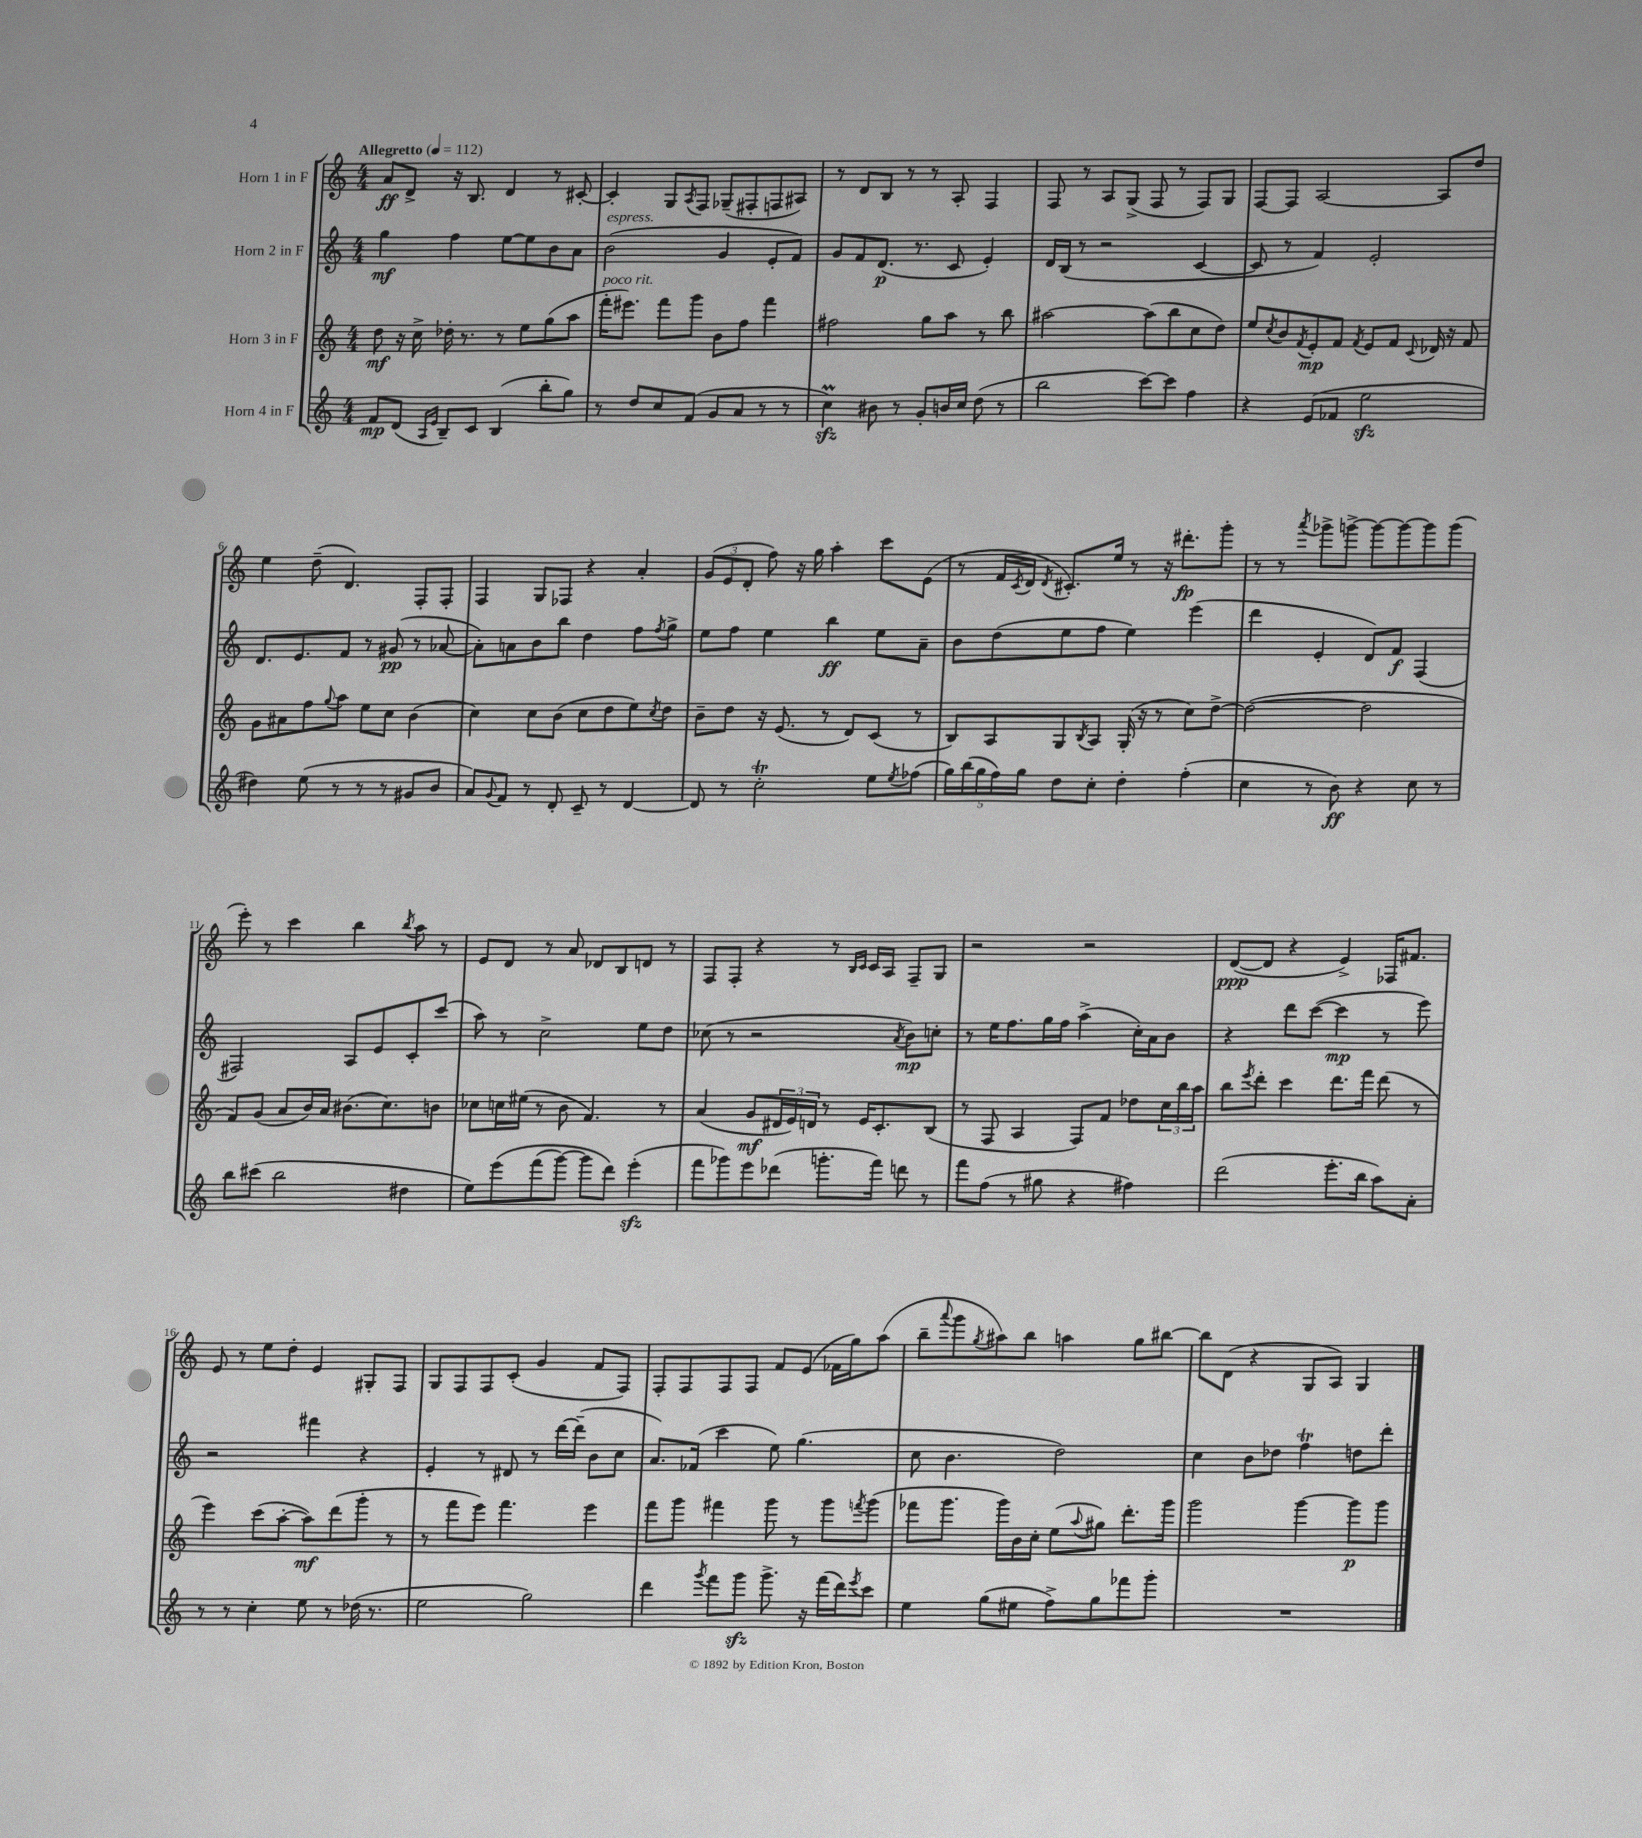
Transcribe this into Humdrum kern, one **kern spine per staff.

**kern	**dynam	**kern	**dynam	**kern	**dynam	**kern	**dynam
*part4	*part4	*part3	*part3	*part2	*part2	*part1	*part1
*staff4	*staff4	*staff3	*staff3	*staff2	*staff2	*staff1	*staff1
*I"Horn 4 in F	*	*I"Horn 3 in F	*	*I"Horn 2 in F	*	*I"Horn 1 in F	*
*clefG2	*	*clefG2	*	*clefG2	*	*clefG2	*
*k[]	*	*k[]	*	*k[]	*	*k[]	*
*M4/4	*	*M4/4	*	*M4/4	*	*M4/4	*
*MM112	*	*MM112	*	*MM112	*	*MM112	*
=1	=1	=1	=1	=1	=1	=1	=1
!	!	!	!	!	!	!LO:TX:a:B:t=Allegretto	!
8f/L	mp	8dd\	mf	4gg\	mf	8a/L	ff
(8d/J	.	16r	.	.	.	8d^/J	.
.	.	16cc^\	.	.	.	.	.
16qqA/LL	.	.	.	.	.	.	.
16qqe/JJ	.	.	.	.	.	.	.
8B~/L)	.	16dd-X'\	.	4ff\	.	16r	.
.	.	8.r	.	.	.	8.B/	.
8c/J	.	.	.	.	.	.	.
(4B/	.	8r	.	[8ee\L	.	4d/	.
.	.	8ee\L	.	8ee\]	.	.	.
8bb'\L	.	(8gg\	.	8b\	.	8r	.
8gg\J)	.	8aa\J	.	8a\J	.	[8c#X'/	.
=2	=2	=2	=2	=2	=2	=2	=2
!	!	!	!	!LO:TX:a:i:t=espress.	!	!	!
!	!	!LO:TX:a:i:t=poco rit.	!	!	!	!	!
8r	.	16fff'\KL	.	(2b\	.	4c#'/]	.
.	.	8.eee#X\J)	.	.	.	.	.
8dd/L	.	.	.	.	.	.	.
8cc/	.	8fff\L	.	.	.	8G/L	.
.	.	.	.	.	.	8qA/	.
(8f/J	.	8ggg\J	.	.	.	8F/J	.
8g/L	.	8b\L	.	4g/	.	(8G-X~/L	.
8a/J	.	8ff\J	.	.	.	8F#X'/	.
8r	.	4fff\	.	8e'/L	.	8Fn/	.
8r	.	.	.	8f/J)	.	8A#X/J)	.
=3	=3	=3	=3	=3	=3	=3	=3
4cczzM\)	.	2ff#X\	.	8g/L	.	8r	.
.	.	.	.	8f/	.	8d/L	.
8b#X\	.	.	.	(8.d/J	p	8B/J	.
8r	.	.	.	.	.	8r	.
.	.	.	.	8.r	.	.	.
8g'/L	.	8gg\L	.	.	.	8r	.
16bn/L	.	8aa\J	.	8c/	.	8A'/	.
16cc/JJ	.	.	.	.	.	.	.
(8dd\	.	8r	.	4e'/)	.	4F/	.
8r	.	8bb\	.	.	.	.	.
=4	=4	=4	=4	=4	=4	=4	=4
2bb\	.	[2aa#X\	.	16d/LL	.	8F/	.
.	.	.	.	(16B/JJ	.	.	.
.	.	.	.	8r	.	8r	.
.	.	.	.	2r	.	8A/L	.
.	.	.	.	.	.	(8G^/J	.
[8ccc\L)	.	(8aa#\L]	.	.	.	8F/	.
8ccc\J]	.	8bb\	.	.	.	8r	.
4ff\	.	8cc\	.	[4c/	.	8F/L)	.
.	.	8dd\J)	.	.	.	8G/J	.
=5	=5	=5	=5	=5	=5	=5	=5
4r	.	8ee/L	.	8c/]	.	[8F/L	.
.	.	8qcc/	.	.	.	.	.
.	.	8b/	.	8r	.	8F/J]	.
.	.	8qf/	.	.	.	.	.
(8e/L	.	8e'/	mp	4f/)	.	[2A/	.
8f-X/J	.	8f/J	.	.	.	.	.
.	.	8qf/	.	.	.	.	.
2eezz\	.	8e/L	.	2e'/	.	.	.
.	.	8f/J	.	.	.	.	.
.	.	8qqc/	.	.	.	.	.
.	.	16d-X/	.	.	.	8A/L]	.
.	.	16r	.	.	.	.	.
.	.	8f/	.	.	.	8dd/J	.
!!LO:LB:g=z
=6	=6	=6	=6	=6	=6	=6	=6
4dd#X\)	.	8g\L	.	8.d/L	.	4ee\	.
.	.	8a#X\	.	.	.	.	.
.	.	.	.	8.e/	.	.	.
(8ee\	.	8ff\	.	.	.	(8dd~\	.
.	.	8qqgg/	.	.	.	.	.
8r	.	8aa\J	.	8f/J	.	4.d/)	.
8r	.	8ee\L	.	8r	.	.	.
8r	.	8cc\J	.	(8g#X/	pp	.	.
8g#X/L	.	(4b\	.	8r	.	8F'/L	.
8b/J	.	.	.	[8a-X/	.	8F'/J	.
=7	=7	=7	=7	=7	=7	=7	=7
8a/L)	.	4cc\)	.	8a-'\L])	.	4F/	.
8qqg/	.	.	.	.	.	.	.
8f/J	.	.	.	8an\	.	.	.
8r	.	8cc\L	.	8b\	.	8G/L	.
8d'/	.	(8b\J	.	8bb\J	.	8F-X/J	.
8c~/	.	8cc\L	.	4dd\	.	4r	.
8r	.	8dd\	.	.	.	.	.
[4d/	.	8ee\)	.	8ff\L	.	4a'/	.
.	.	8qcc/	.	8qff/	.	.	.
.	.	8dd\J	.	8gg^\J	.	.	.
=8	=8	=8	=8	=8	=8	=8	=8
8d/]	.	8b~\L	.	8ee\L	.	(12g/L	.
.	.	.	.	.	.	12e/	.
8r	.	8dd\J	.	8ff\J	.	.	.
.	.	.	.	.	.	12d'/J	.
2ccT'\	.	16r	.	4ee\	.	8ff\)	.
.	.	(8.e/	.	.	.	.	.
.	.	.	.	.	.	16r	.
.	.	.	.	.	.	16gg\	.
.	.	8r	.	4bb\	ff	4aa'\	.
.	.	8d/L)	.	.	.	.	.
8ee\L	.	(8c/J	.	8ee\L	.	8ccc\L	.
8qee/	.	.	.	.	.	.	.
(8ff-X\J	.	8r	.	8a~\J	.	(8e\J	.
=9	=9	=9	=9	=9	=9	=9	=9
20gg\LL)	.	8B/L)	.	8b\L	.	8r	.
(20bb\	.	.	.	.	.	.	.
20gg\	.	.	.	.	.	.	.
.	.	8A/	.	(8dd\	.	16f/LL	.
20ff\)	.	.	.	.	.	.	.
.	.	.	.	.	.	8qc/	.
.	.	.	.	.	.	16d/JJ	.
20gg\JJ	.	.	.	.	.	.	.
.	.	.	.	.	.	8qd/	.
8dd\L	.	8G/	.	8ee\	.	8.c#X'/L)	.
.	.	8qB/	.	.	.	.	.
8cc'\J	.	8A/J	.	8ff\J	.	.	.
.	.	.	.	.	.	16ee/Jk	.
4dd'\	.	(16G'/	.	4ee\)	.	8r	.
.	.	16r	.	.	.	.	.
.	.	8r	.	.	.	16r	.
.	.	.	.	.	.	8.ddd#X'\L	fp
(4ff'\	.	8cc\L)	.	(4eee\	.	.	.
.	.	[8dd^\J	.	.	.	8ggg'\J	.
=10	=10	=10	=10	=10	=10	=10	=10
4cc\	.	(2dd\_	.	4ddd\	.	8r	.
.	.	.	.	.	.	8r	.
.	.	.	.	.	.	8qaaa/	.
8r	.	.	.	4e'/	.	8ggg-X^\L	.
8b\)	ff	.	.	.	.	[8gggn^\J	.
4r	.	2dd\]	.	8d/L)	.	8ggg\L_	.
.	.	.	.	8f/J	f	8ggg\_	.
8cc\	.	.	.	(4F/	.	8ggg\]	.
8r	.	.	.	.	.	(8ggg\J	.
!!LO:LB:g=z
=11	=11	=11	=11	=11	=11	=11	=11
8bb\L	.	8f/L)	.	2F#X/)	.	8eee'\)	.
(8ccc#X\J	.	(8g/J	.	.	.	8r	.
2bb\	.	8a/L	.	.	.	4ccc\	.
.	.	16b/L)	.	.	.	.	.
.	.	16a/JJ	.	.	.	.	.
.	.	(8.b#X\L	.	8A/L	.	4bb\	.
.	.	.	.	8e/	.	.	.
.	.	8.cc\)	.	.	.	.	.
.	.	.	.	.	.	8qbb/	.
4dd#X\	.	.	.	8c'/	.	8aa\	.
.	.	8bn\J	.	(8ccc/J	.	8r	.
=12	=12	=12	=12	=12	=12	=12	=12
8ee\L)	.	8cc-X\L	.	8aa\)	.	8e/L	.
(8eee\	.	16ccn\L	.	8r	.	8d/J	.
.	.	(16ee#X\JJ	.	.	.	.	.
(8fff\	.	8r	.	2cc^\	.	8r	.
[8ggg\J)	.	8b\	.	.	.	8a/	.
8ggg\L]	.	4.f/)	.	.	.	8d-X/L	.
8ddd\J)	.	.	.	.	.	8B/	.
(4eeezz'\	.	.	.	8ee\L	.	8dn/J	.
.	.	8r	.	8dd\J	.	8r	.
=13	=13	=13	=13	=13	=13	=13	=13
8fff\L	.	(4a/	.	(8cc-X\	.	8F/L	.
8ggg-X\)	.	.	.	8r	.	8F'/J	.
8eee\	.	8g/L	mf	2r	.	4r	.
(8ddd-X\J	.	24d#X/L	.	.	.	.	.
.	.	24e/)	.	.	.	.	.
.	.	24dn/JJ	.	.	.	.	.
8.gggn'\L	.	8r	.	.	.	8r	.
.	.	.	.	.	.	16qqB/LL	.
.	.	.	.	.	.	16qqc/JJ	.
.	.	16e/KL	.	.	.	16c/LL	.
16fff\Jk)	.	8.c'/	.	.	.	16A/JJ	.
.	.	.	.	8qa/	.	.	.
8dddn\	.	.	.	8b\L)	mp	8F~/L	.
8r	.	(8B/J	.	8ccn'\J	.	8G/J	.
=14	=14	=14	=14	=14	=14	=14	=14
8fff\L	.	8r	.	8r	.	2r	.
(8ff\J	.	8F/	.	16ee\KL	.	.	.
.	.	.	.	8.ff\	.	.	.
8r	.	4A/	.	.	.	.	.
8gg#X\	.	.	.	16gg\L	.	.	.
.	.	.	.	16ff\JJ	.	.	.
4r	.	8F/L)	.	(4aa^\	.	2r	.
.	.	8f/J	.	.	.	.	.
4ff#X\)	.	8dd-X\L	.	16cc'\LL)	.	.	.
.	.	.	.	16a\J	.	.	.
.	.	24cc\L	.	8b\J	.	.	.
.	.	24bb\	.	.	.	.	.
.	.	24aa\JJ	.	.	.	.	.
=15	=15	=15	=15	=15	=15	=15	=15
(2ddd\	.	8bb\L	.	4r	.	([8d/L	ppp
.	.	8qeee/	.	.	.	.	.
.	.	8ddd'\J	.	.	.	8d/J]	.
.	.	4ccc\	.	8ddd\L	.	4r	.
.	.	.	.	([8ccc\J	.	.	.
8.eee'\L	.	8.ddd\L	.	4ccc\]	mp	4e^/)	.
16bb\Jk	.	16fff\Jk	.	.	.	.	.
8aa\L)	.	(8ddd\	.	8r	.	16F-X/KL	.
.	.	.	.	.	.	8.f#X/J	.
8a'\J	.	8r	.	8eee\)	.	.	.
!!LO:LB:g=z
=16	=16	=16	=16	=16	=16	=16	=16
8r	.	4eee\)	.	2r	.	8e/	.
8r	.	.	.	.	.	8r	.
4cc'\	.	(8ccc\L	.	.	.	8ee\L	.
.	.	[8aa'\J	.	.	.	8dd'\J	.
8ee\	.	8aa\L])	mf	4fff#X\	.	4e/	.
8r	.	(8ddd\	.	.	.	.	.
(16dd-X\	.	8ggg'\J	.	4r	.	8G#X'/L	.
8.r	.	.	.	.	.	.	.
.	.	8r	.	.	.	8F/J	.
=17	=17	=17	=17	=17	=17	=17	=17
2ee\	.	8r	.	4e'/	.	8G/L	.
.	.	8fff\L	.	.	.	8F/	.
.	.	8eee\J)	.	8r	.	8F/	.
.	.	4.fff\	.	8d#X/	.	(8c'/J	.
2gg\)	.	.	.	8r	.	4g/	.
.	.	.	.	[16ddd\LL	.	.	.
.	.	.	.	(16ddd~\JJ]	.	.	.
.	.	4eee\	.	8b\L	.	8f/L	.
.	.	.	.	8cc\J	.	8F/J)	.
=18	=18	=18	=18	=18	=18	=18	=18
4ddd\	.	8fff\L	.	8.a/L)	.	8F'/L	.
.	.	8ggg\J	.	.	.	8F/	.
.	.	.	.	(16f-X/Jk	.	.	.
8qggg/	.	.	.	.	.	.	.
8fff\L	.	4fff#X\	.	4ccc\	.	8F/	.
8gggzz\J	.	.	.	.	.	8F/J	.
8.ggg^\	.	8ggg\	.	8ee\)	.	8f/L	.
.	.	8r	.	(4.gg\	.	(8e/J	.
16r	.	.	.	.	.	.	.
(16fff\LL	.	8ggg\L	.	.	.	16f-X\LL	.
16ddd\J)	.	.	.	.	.	16gg\J)	.
8qeee/	.	8qfffn/	.	.	.	.	.
8ccc\J	.	(8ggg\J	.	.	.	(8aa\J	.
=19	=19	=19	=19	=19	=19	=19	=19
4ee\	.	8fff-X\L	.	8cc\	.	8bb~\L	.
.	.	.	.	.	.	8qqaaa/	.
.	.	8.ggg\J	.	4.b\	.	8ggg\	.
.	.	.	.	.	.	8qgg/	.
(8gg\L	.	.	.	.	.	8aa#X\)	.
.	.	16ggg\LL)	.	.	.	.	.
8ee#X\J	.	16b\	.	.	.	8bb\J	.
.	.	16cc'\JJ	.	.	.	.	.
8ff^\L)	.	(8ee\L	.	2dd\)	.	4aan\	.
.	.	8qqaa/	.	.	.	.	.
8gg\	.	8gg#X\J)	.	.	.	.	.
8fff-X\	.	8.ddd'\L	.	.	.	8gg\L	.
8ggg'\J	.	.	.	.	.	[8bb#X\J	.
.	.	16ggg\Jk	.	.	.	.	.
=20	=20	=20	=20	=20	=20	=20	=20
1r	.	2ggg\	.	4cc\	.	8bb#\L]	.
.	.	.	.	.	.	(8d\J	.
.	.	.	.	8b\L	.	4r	.
.	.	.	.	8dd-X\J	.	.	.
.	.	[4ggg\	.	4ffT\	.	8G/L	.
.	.	.	.	.	.	8A/J)	.
.	.	8ggg\L]	p	8ddn\L	.	4G/	.
.	.	8ggg\J	.	8ddd'\J	.	.	.
==	==	==	==	==	==	==	==
*-	*-	*-	*-	*-	*-	*-	*-
